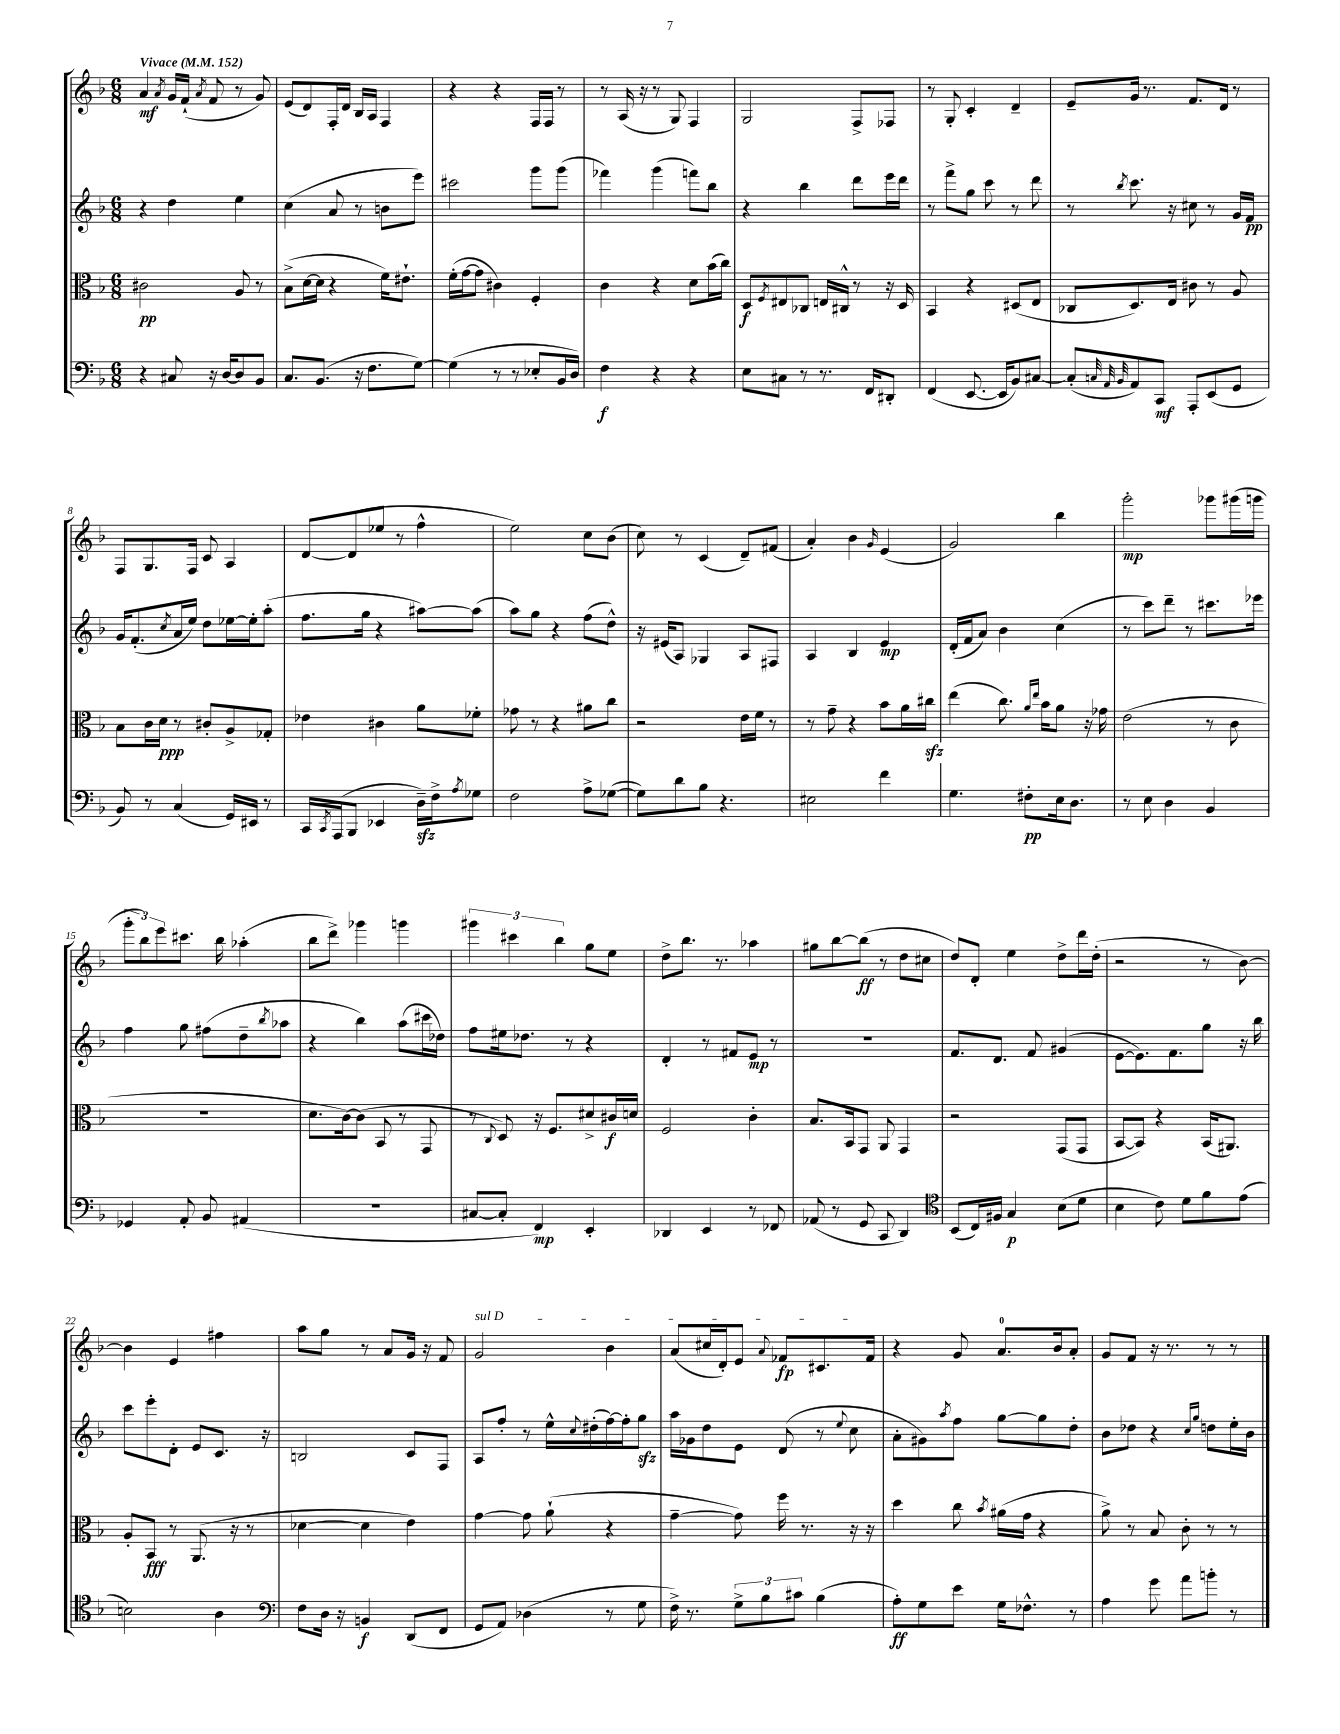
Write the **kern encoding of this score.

**kern	**kern	**kern	**kern
*staff4	*staff3	*staff2	*staff1
*clefF4	*clefC3	*clefG2	*clefG2
*k[b-]	*k[b-]	*k[b-]	*k[b-]
*M6/8	*M6/8	*M6/8	*M6/8
*MM152	*MM152	*MM152	*MM152
4r	2c#	4r	4a
.	.	.	8qa
8C#	.	4dd	16g
.	.	.	(16f`
.	.	.	8qa
16r	.	.	8f
[16D	.	.	.
8D]	8A	4ee	8r
8BB-	8r	.	8g)
=	=	=	=
8.C	(8B-^	(4cc	(8e
.	[16d	.	8d)
(8.BB-	16d]	.	.
.	4r	8a	16F'
.	.	.	16d
16r	.	8r	16B-
8.F	.	.	16A
.	16f)	8b	4F
.	8.e#`	.	.
[8G)	.	8eee)	.
=	=	=	=
(4G]	(16f'	2ccc#	4r
.	[16g	.	.
.	8g]	.	.
8r	4c#)	.	4r
8r	.	.	.
8E-'	4F'	8ggg	16F
.	.	.	16F
16BB-	.	(8ggg	8r
16D)	.	.	.
=	=	=	=
4F	4c	4fff-)	8r
.	.	.	(16A
.	.	.	16r
4r	4r	(4ggg	8r
.	.	.	8G)
4r	8d	8fff)	4F
.	(16b-	8bb-	.
.	16cc)	.	.
=	=	=	=
8E	8D	4r	2G
.	8qF	.	.
8C#	8E#	.	.
8r	8C-	4bb-	.
8.r	16E	.	.
.	16C#^^	.	.
.	8r	8ddd	8F^
16FF	.	.	.
8DD#'	16r	16eee	8F-
.	16D	16ddd	.
=	=	=	=
(4FF	4BB-	8r	8r
.	.	8fff^	8G'
[8.EE	4r	8gg	4c'
.	.	8ccc	.
16EE]	.	.	.
8BB-)	(8D#	8r	4d~
[8C#	8E	8ddd	.
=	=	=	=
(8C#']	8C-	8r	8e~
32qqC	.	.	.
32qqAA	.	.	.
32qqBB-	.	8qbb-	.
8AA)	8.D)	8.ccc	16g
.	.	.	8.r
8CC	.	.	.
.	16E	16r	.
8AAA'	8c#	8cc#	8.f
(8EE	8r	8r	.
.	.	.	16d
8GG	8A	16g	8r
.	.	16f	.
=	=	=	=
8BB-)	8B-	16g	8F
.	.	(8.f'	.
8r	16c	.	8.G
.	16d	.	.
.	.	8qcc	.
(4C	8r	16a	.
.	.	16ee)	16F
.	8c#'	8dd	8c
16GG)	8A^	[16ee-	4A
16EE#	.	16ee-']	.
8r	8G-'	(8aa'	.
=	=	=	=
16CC	4e-	8.ff	[8d
8qCC	.	.	.
(16AAA	.	.	.
8BBB-	.	.	(8d]
.	.	16gg	.
4EE-	4c#	4r	8ee-
.	.	.	8r
16D~)	8a	[8aa#)	4ff^^
16F^	.	.	.
8qA	.	.	.
8G-	8f-'	(8aa#]	.
=	=	=	=
2F	8g-	8aa)	2ee)
.	8r	8gg	.
.	4r	4r	.
8A^	8a#	(8ff	8cc
([8G-	8cc	8dd^^)	(8b-
=	=	=	=
8G-])	2r	16r	8cc)
.	.	(16e#	.
8d	.	8A)	8r
8B-	.	4G-	(4c
4.r	.	.	.
.	16e	8A	8d~)
.	16f	.	.
.	8r	8F#	(8f#
=	=	=	=
2E#	8r	4A	4a')
.	8g~	.	.
.	4r	4B-	4b-
.	.	.	16qqg
4f	8b-	4e	(4e
.	16a	.	.
.	16cc#	.	.
=	=	=	=
4.G	(4ee	(16d'	2g)
.	.	16f	.
.	.	8a)	.
.	8.cc)	4b-	.
8F#'	.	.	.
.	16qqa	.	.
.	16qqee	.	.
.	16b-	.	.
16E	8a	(4cc	4bb-
8.D	.	.	.
.	16r	.	.
.	16g-	.	.
=	=	=	=
8r	(2e	8r	2ggg'
8E	.	8ccc)	.
4D	.	8ddd~	.
.	.	8r	.
4BB-	8r	8.ccc#	8ggg-
.	8c	.	(16ggg#
.	.	16eee-	16ggg
=	=	=	=
4GG-	2.r	4ff	12ggg'
.	.	.	12bb-)
.	.	.	12eee
8AA'	.	8gg	8.ccc#
8BB-	.	(8ff#	.
.	.	.	16bb-
(4AA#	.	8dd~	(4aa-'
.	.	8qbb-	.
.	.	8aa-	.
=	=	=	=
2.r	8.d	4r	8bb-
.	.	.	8ddd^)
.	[16c)	.	.
.	(8c]	4bb-)	4ggg-
.	8BB-	.	.
.	8r	(8aa	4ggg
.	8GG	16ccc#	.
.	.	16dd-)	.
=	=	=	=
[8C#	8r	8ff	6ggg#
.	8qqC	.	.
8C#']	8D)	16ee#	.
.	.	.	6ccc#
.	.	8.dd-	.
4FF)	16r	.	.
.	8.F	.	.
.	.	.	6bb-
.	.	8r	.
4EE'	8d#^	4r	8gg
.	16c#	.	8ee
.	16d	.	.
=	=	=	=
4DD-	2F	4d'	8dd^
.	.	.	8.bb-
4EE	.	8r	.
.	.	.	8.r
.	.	8f#	.
8r	4c'	8e	4aa-
8FF-	.	8r	.
=	=	=	=
(8AA-	8.B-	2.r	8gg#
8r	.	.	[8bb-
.	16BB-	.	.
8GG	8GG	.	(8bb-]
8CC	8AA	.	8r
4DD)	4GG	.	8dd
.	.	.	8cc#
=	=	=	=
*clefC4	*	*	*
(8BB-	2r	8.f	8dd)
16C)	.	.	8d'
16F#	.	8.d	.
4G	.	.	4ee
.	.	8f	.
(8B-	(8GG	(4g#	8dd^
8d	8GG	.	16ddd
.	.	.	(16dd'
=	=	=	=
4B-	[8BB-	[8e	2r
.	8BB-])	8.e])	.
8c)	4r	.	.
.	.	8.f	.
8d	.	.	.
8f	(16BB-	8gg	8r
.	8.AA#)	.	.
(8e	.	16r	[8b-)
.	.	16bb-	.
=	=	=	=
2B)	8A'	8ccc	4b-]
.	8BB-	8eee'	.
.	8r	8d'	4e
.	(8.AA	8e	.
4A	.	8.c	4ff#
.	16r	.	.
.	8r	.	.
.	.	16r	.
=	=	=	=
*clefF4	*	*	*
8F	[4d-	2B	8aa
16D	.	.	8gg
16r	.	.	.
4BB	4d-]	.	8r
.	.	.	8a
(8DD	4e)	8c	16g
.	.	.	16r
8FF	.	8F	8f
=	=	=	=
8GG	[4g	8A	2g
8AA)	.	8ff'	.
(4D-	8g]	8r	.
.	(8a`	16ee^^	.
.	.	8qqcc	.
.	.	(16dd#'	.
8r	4r	[16ff)	4b-
.	.	16ff']	.
8G	.	8gg	.
=	=	=	=
16F^)	[4g~	16aa	(8a
8.r	.	16g-	.
.	.	8dd	16cc#
.	.	.	16d')
12G^	8g])	8e	8e
12B-	.	.	.
.	.	.	8qqa
.	16ff	(8d	8f-
12c#	.	.	.
.	8.r	.	.
(4B-	.	8r	8.c#
.	.	8qqee	.
.	16r	8cc	.
.	16r	.	16f-
=	=	=	=
8A')	4dd	8a'	4r
8G	.	8g#)	.
.	.	8qaa	.
8e	8cc	8ff	8g
.	8qb-	.	.
16G	(16a#	[8gg	8.a
8.F-^^	16g	.	.
.	4r	8gg]	.
.	.	.	16b-
8r	.	8dd'	8a'
=	=	=	=
4A	8a^)	8b-	8g
.	8r	8dd-	8f
8g	8B-	4r	16r
.	.	.	8.r
8a	8c'	.	.
.	.	16qqcc	.
.	.	16qqgg	.
8b'	8r	8dd	8r
8r	8r	16ee'	8r
.	.	16b-	.
==	==	==	==
*-	*-	*-	*-
